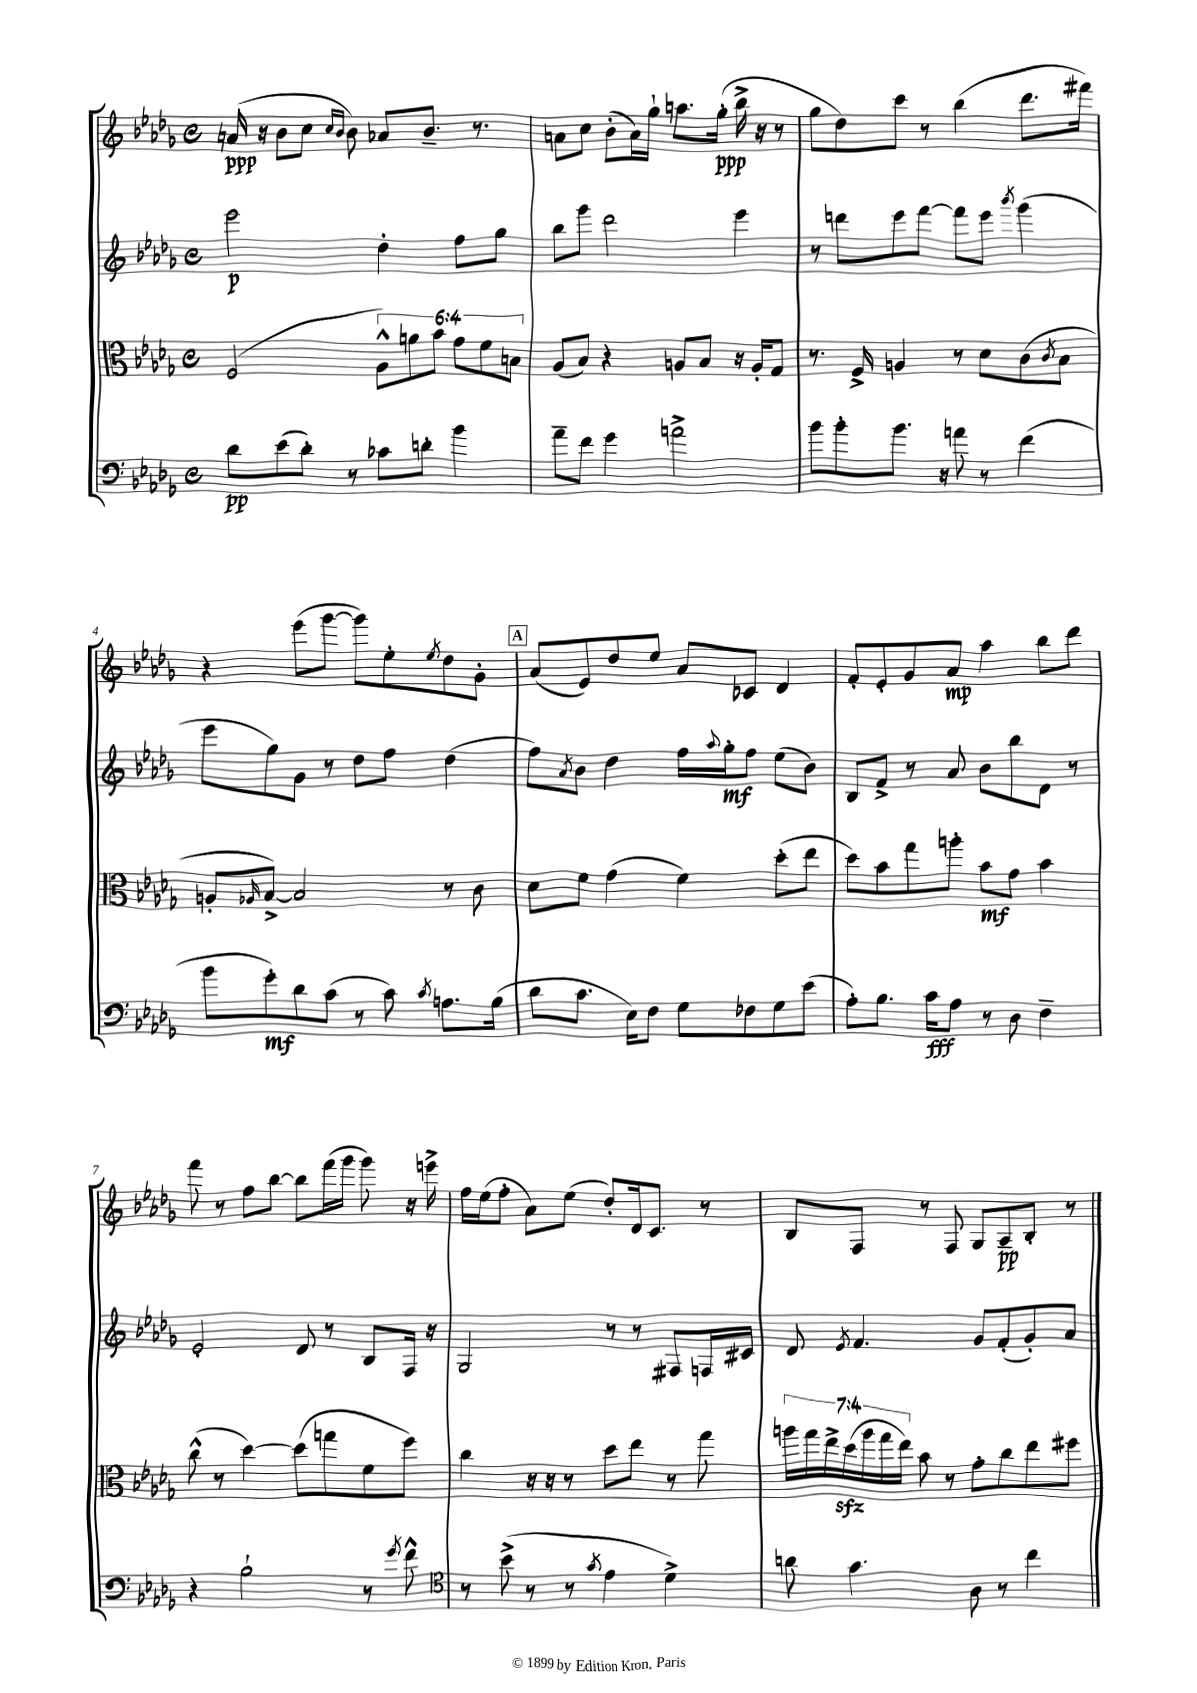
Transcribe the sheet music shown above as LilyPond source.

<<
\new StaffGroup <<
\new Staff = "s0" {
    \clef treble \key des \major \defaultTimeSignature \time 4/4
    a'16\ppp( r16 bes'8 c''8 \grace { c''16 bes'16 } bes'8) aes'8 bes'8.-- r8. |
    a'8 c''8 bes'8-.( a'16) ges''16-! a''8. ges''16-.\ppp( bes''16-> r16 r8 |
    ges''8 des''8) c'''8 r8 bes''4( des'''8. fis'''16) |
    r4 ees'''8( ges'''8~ ges'''8) ees''8-. \acciaccatura { ees''8 } des''8 ges'8-. |
    \mark \markup { \box "A" } aes'8( ees'8) des''8 ees''8 aes'8 ces'8 des'4 |
    f'8-. ees'8-. ges'8 aes'8\mp aes''4 bes''8 des'''8 |
    f'''8 r8 f''8 bes''8~ bes''8 f'''16( ges'''16 ges'''8) r16 e'''16-> |
    f''16 ees''16( f''8-. aes'8) ees''8( des''8-.) des'16 c'8. r8 |
    bes8 f8 r8 f8 ges8 aes8--\pp bes8-. r8 \bar "|." |
}
\new Staff = "s1" {
    \clef treble \key des \major \defaultTimeSignature \time 4/4
    ees'''2\p des''4-. f''8 ges''8 |
    bes''8 ges'''8 des'''2 ees'''4 |
    r8 d'''8 ees'''8 f'''8~ f'''8 ees'''8 \acciaccatura { bes'''8 } ges'''4( |
    ees'''8 ges''8) ges'8 r8 des''8 f''8 des''4( |
    \mark \markup { \box "A" } f''8) \acciaccatura { aes'8 } bes'8 des''4 f''16 \appoggiatura { aes''8 } ges''16-.\mf f''8 ees''8( bes'8) |
    bes8 f'8-> r8 aes'8 bes'8 bes''8 des'8 r8 |
    ees'2-. des'8 r8 bes8 f16 r16 |
    ges2 r8 r8 fis8 f16 cis'16 |
    des'8 \acciaccatura { ees'8 } f'4. ges'8 f'8-.( ges'8-.) aes'8 \bar "|." |
}
\new Staff = "s2" {
    \clef alto \key des \major \defaultTimeSignature \time 4/4 \override Staff.TupletNumber.text = #tuplet-number::calc-fraction-text
    f2( \tuplet 6/4 { aes8-^) a'8 bes'8 ges'8 f'8 b8 } |
    aes8( bes8) r4 a8 bes8 r16 a16-. ges8 |
    r8. f16-> a4 r8 des'8 c'8( \acciaccatura { c'8 } bes8 |
    a8-. \grace { aes16 } bes8~->) bes2 r8 c'8 |
    \mark \markup { \box "A" } des'8 f'8 ges'4( f'4) des''8-.( ees''8 |
    des''8) bes'8 ges''8 a''8-. bes'8\mf ges'8 bes'4 |
    c''8-^( r8 des''4~) des''8( g''8 f'8 f''8) |
    c''4 r16 r16 r8 des''8 ees''8 r8 ges''8 |
    \tuplet 7/4 { a''16 ges''16 ees''16-> des''16\sfz( a''16 ges''16 ees''16) } bes'8 r8 ges'8-. c''8 ees''8 fis''8 \bar "|." |
}
\new Staff = "s3" {
    \clef bass \key des \major \defaultTimeSignature \time 4/4
    des'8\pp ees'8( des'8-.) r8 ces'8 d'8-. bes'4 |
    aes'8-- f'8 ges'4 a'2-> |
    bes'8 bes'8-. bes'8. r16 a'8 r8 f'4( |
    bes'8 ges'8-.\mf) des'8 c'8( r8 c'8) \acciaccatura { c'8 } a8. bes16( |
    \mark \markup { \box "A" } des'8 c'8. ees16) f8 ges8 fes8 ges8 ees'8( |
    aes8-.) bes8. c'16\fff aes8 r8 des8 f4-- |
    r4 bes2-! r8 \acciaccatura { ges'8 } f'8-^ |
    \clef tenor r8 bes'8->( r8 r8 \acciaccatura { ges'8 } ees'4 des'4->) |
    a'8 ges'4. aes8 r8 c''4 \bar "|." |
}
>>
>>
